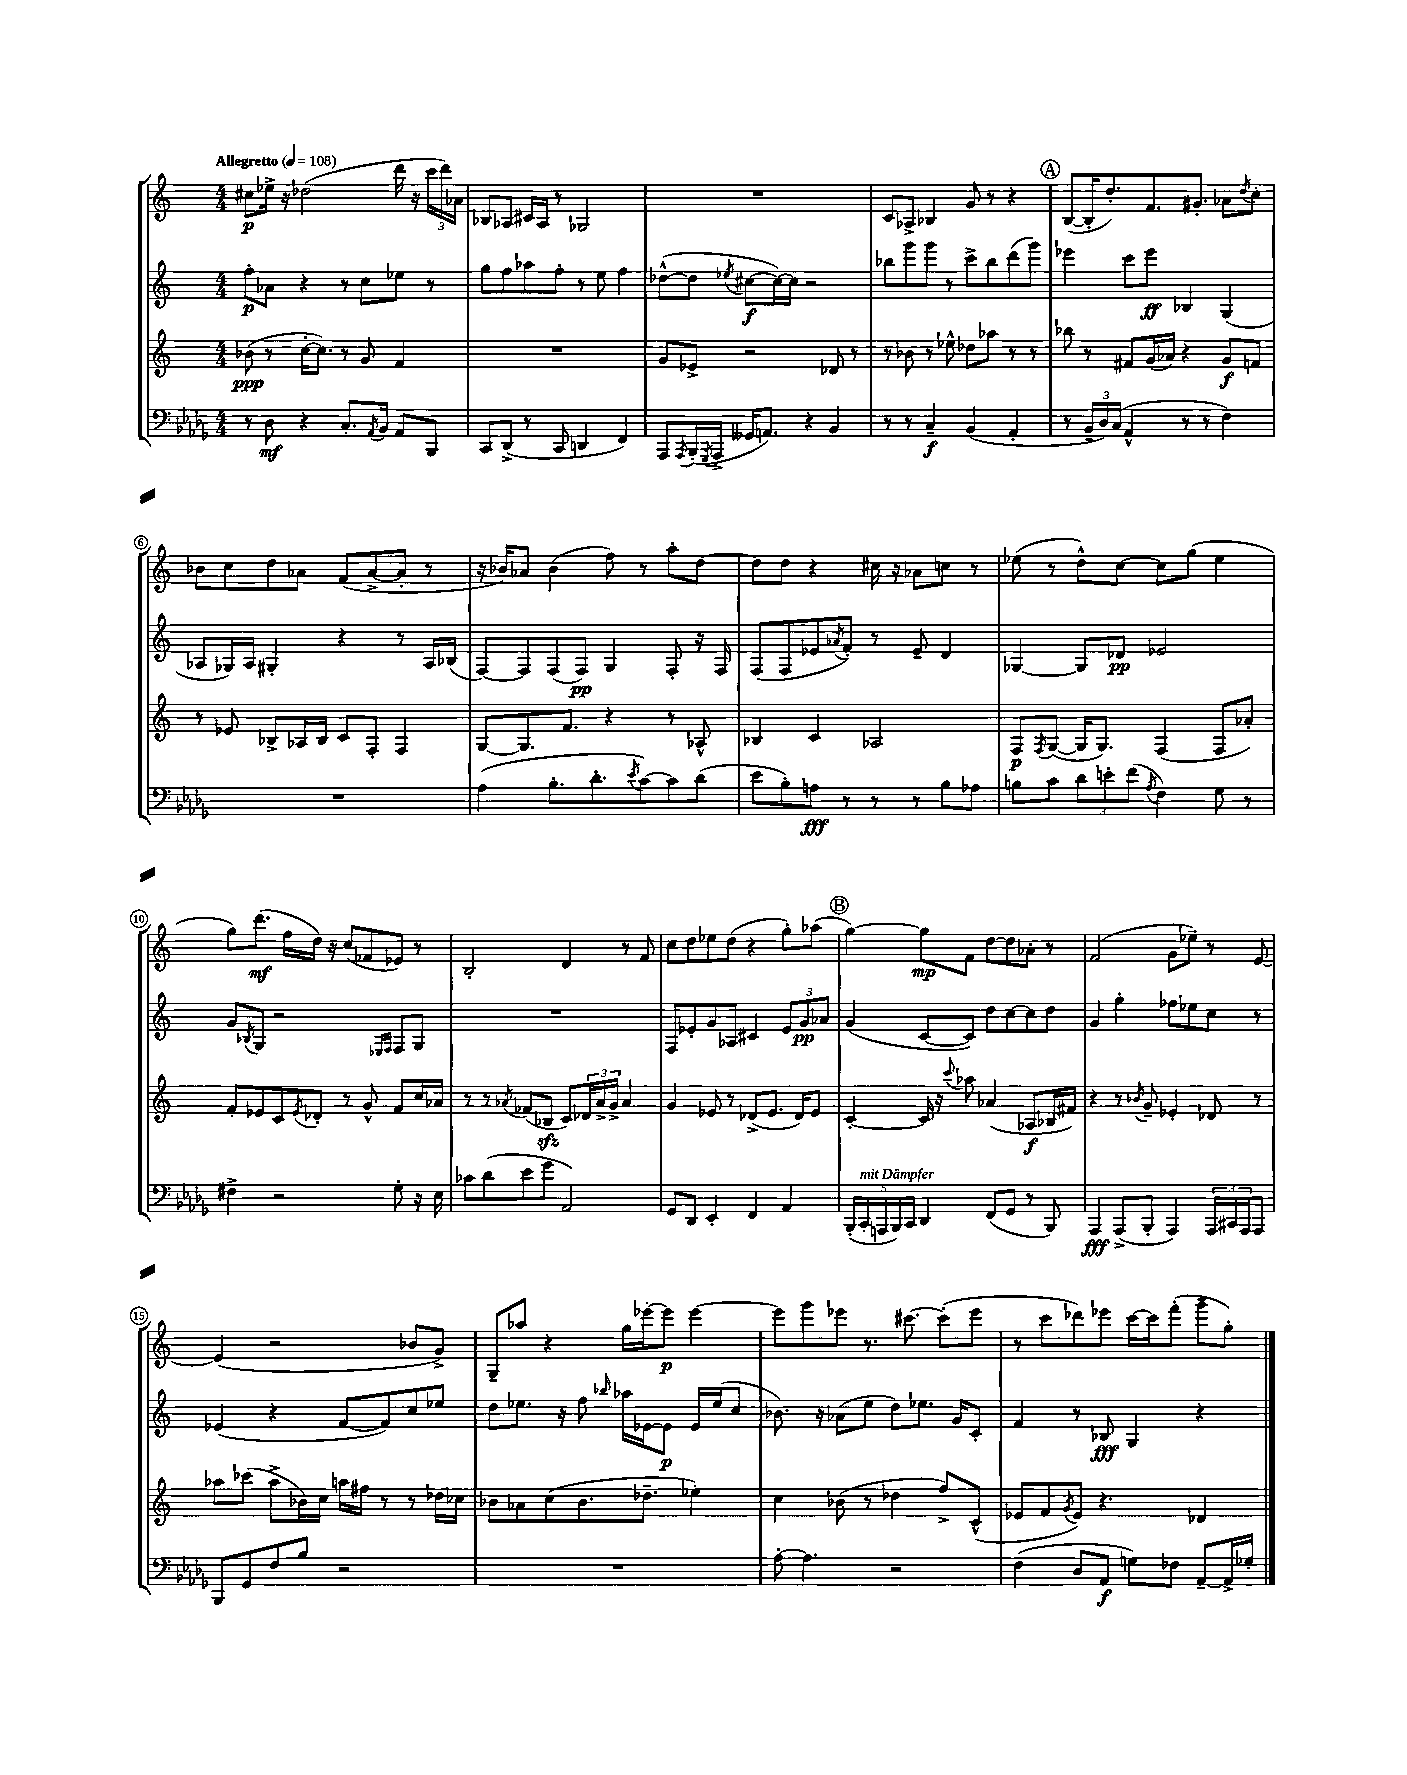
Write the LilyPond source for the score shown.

<<
\new StaffGroup <<
\new Staff = "s0" {
    \clef treble \key c \major \numericTimeSignature \time 4/4 \tempo "Allegretto" 4 = 108
    cis''8\p ees''16-> r16 des''2( d'''16 r16 \tuplet 3/2 { c'''16 d'''16) aes'16 } |
    bes8 aes8 cis'16 aes16 r8 ges2 |
    R1 |
    c'8 aes8-> bes4 g'8 r8 r4 |
    \mark \markup { \circle "A" } b8~( b16-. d''8.-.) f'8. gis'8.-. aes'8 \acciaccatura { d''8 } c''8-. |
    bes'8 c''8 d''8 aes'8 f'8( aes'8~-> aes'8-. r8 |
    r16 bes'16) aes'8 bes'4( f''8) r8 a''8-. d''8~ |
    d''8 d''8 r4 cis''16 r16 aes'8 c''8 r8 |
    ees''8( r8 d''8-^) c''8~ c''8 g''8( ees''4 |
    g''8) d'''8.\mf( f''16 d''16) r16 c''8( fes'8 ees'8) r8 |
    b2-. d'4 r8 f'8 |
    c''8 d''8 ees''8 d''8( r4 g''8-.) aes''8( |
    \mark \markup { \circle "B" } g''4~) g''8\mp f'8 d''8~ d''8 aes'8-. r8 |
    f'2( g'8 ees''8--) r8 e'8~ |
    e'4( r2 bes'8 g'8->) |
    g8-- aes''8 r4 g''16 ees'''16~-. ees'''8\p ees'''4~ |
    ees'''8 g'''8 ees'''8 r8. cis'''8.~ cis'''8-.( ees'''8 |
    r8 c'''8 des'''8) ees'''8 c'''16~ c'''16 f'''8-.( g'''8-- g''8-.) \bar "|." |
}
\new Staff = "s1" {
    \clef treble \key c \major \numericTimeSignature \time 4/4
    f''8-.\p aes'8 r4 r8 c''8 ees''8 r8 |
    g''8 f''8 aes''8 f''8-. r8 e''8 f''4 |
    des''8~-^( des''8 \acciaccatura { ees''8 } cis''8~\f cis''16~) cis''16 r2 |
    bes''8 g'''8 g'''8 r8 c'''8-> bes''8 d'''8( g'''8) |
    \mark \markup { \circle "A" } ees'''4 c'''8 ees'''8\ff bes4 g4( |
    aes8 ges16) aes16 gis4-. r4 r8 aes16 bes16( |
    f8~) f8 f8( f8\pp) g4 f8-. r16 f16 |
    f8( f8 ees'8 \acciaccatura { aes'8 } f'8-.) r8 ees'8-- d'4 |
    ges4~ ges8 des'8\pp ees'2 |
    g'8 \acciaccatura { bes8 } g8 r2 \grace { ees16 f16 } f8 g8 |
    R1 |
    f8 ees'8-. g'8 aes8 cis'4 \tuplet 3/2 { ees'8 g'8\pp aes'8 } |
    \mark \markup { \circle "B" } g'4( c'8~ c'8) d''8 c''8~ c''8 d''8 |
    g'4 g''4-. fes''8 ees''8 c''8 r8 |
    ees'4( r4 f'8~ f'8) c''8 ees''8 |
    d''8 ees''8. r16 f''8 \grace { bes''16 } aes''16 ees'16~ ees'8\p ees'16 ees''16( c''8 |
    bes'8.) r16 aes'8( e''8 d''8) ees''8. g'16 c'8-. |
    f'4 r8 bes8\fff g4 r4 \bar "|." |
}
\new Staff = "s2" {
    \clef treble \key c \major \numericTimeSignature \time 4/4
    bes'8\ppp( r8 c''16~-. c''8.) r8 g'8 f'4 |
    R1 |
    g'8 ees'8-> r2 des'8 r8 |
    r8 bes'8 r8 ees''8-^ des''8 aes''8 r8 r8 |
    \mark \markup { \circle "A" } bes''8 r8 fis'8 g'16( aes'16) r4 g'8\f f'8 |
    r8 ees'8 bes8-> aes16 bes16 c'8 f8-. f4 |
    g8~ g8. f'8. r4 r8 aes8-^ |
    bes4 c'4 aes2 |
    f8\p \acciaccatura { f8 } g8~( g16 g8.) f4( f8 aes'8-.) |
    f'8-. ees'8 c'8 \acciaccatura { ees'8 } des'8-. r8 g'8-^ f'8 c''16 aes'16 |
    r8 r8 \acciaccatura { aes'8 } fes'8( bes8\sfz c'8) \tuplet 3/2 { des'16 aes'16-> g'16-> } aes'4 |
    g'4 ees'8 r8 des'8->( ees'8. des'16) ees'8 |
    \mark \markup { \circle "B" } c'4~-. c'16 r16 \appoggiatura { c'''8 } aes''8 aes'4( aes8\f bes16 fis'16) |
    r4 r8 \acciaccatura { bes'8 } g'8-- ees'4-. des'8 r8 |
    aes''8 ces'''8( aes''8-> bes'16) c''16 a''16 fis''16 r8 r8 des''16 ces''16 |
    bes'8 aes'8 c''8( bes'8. des''8.-- ees''4-.) |
    c''4 bes'8( r8 des''4 f''8->) c'8-^( |
    ees'8 f'8 \acciaccatura { g'8 } ees'8) r4. des'4 \bar "|." |
}
\new Staff = "s3" {
    \clef bass \key des \major \numericTimeSignature \time 4/4
    r8 des8\mf r4 c8.-. \acciaccatura { aes,8 } bes,16 aes,8 bes,,8 |
    c,8 des,8->( r8 c,8 d,4 f,4) |
    aes,,8 \acciaccatura { aes,,8 } bes,,16-.( \acciaccatura { ges,,8 } aes,,16-> geses,16 a,8.) r4 bes,4 |
    r8 r8 c4--\f bes,4( aes,4-. |
    \mark \markup { \circle "A" } r8 \tuplet 3/2 { bes,16-- des16) c16( } aes,4-^ r8 r8 f4) |
    R1 |
    aes4( bes8.-. des'8.-. \acciaccatura { ees'8 } c'8~) c'8 des'8( |
    ees'8 bes8-.) a8\fff r8 r8 r8 bes8 aes8 |
    b8 c'8 \tuplet 3/2 { des'8 e'8-. f'8( } \acciaccatura { aes8 } f4) ges8 r8 |
    fis4-> r2 ges8-. r16 ees16 |
    ces'8 des'8( ees'8 ges'8 aes,2) |
    ges,8 des,8 ees,4-. f,4 aes,4 |
    \mark \markup { \circle "B" } \tuplet 5/4 { bes,,16-.( c,16-.^\markup { \italic "mit Dämpfer" } a,,16 bes,,16) c,16 } des,4 f,8( ges,8 r8 bes,,8) |
    aes,,4\fff aes,,8->( bes,,8-. aes,,4) \tuplet 3/2 { aes,,16 cis,16 aes,,16 } aes,,8 |
    bes,,8 ges,8 f8 bes8 r2 |
    R1 |
    aes8~-. aes4. r2 |
    f4( des8 aes,8\f g8) fes8 aes,8~-- aes,16-> ges16-. \bar "|." |
}
>>
>>
\layout { \context { \Score \override BarNumber.stencil = #(make-stencil-circler 0.1 0.3 ly:text-interface::print) } }
